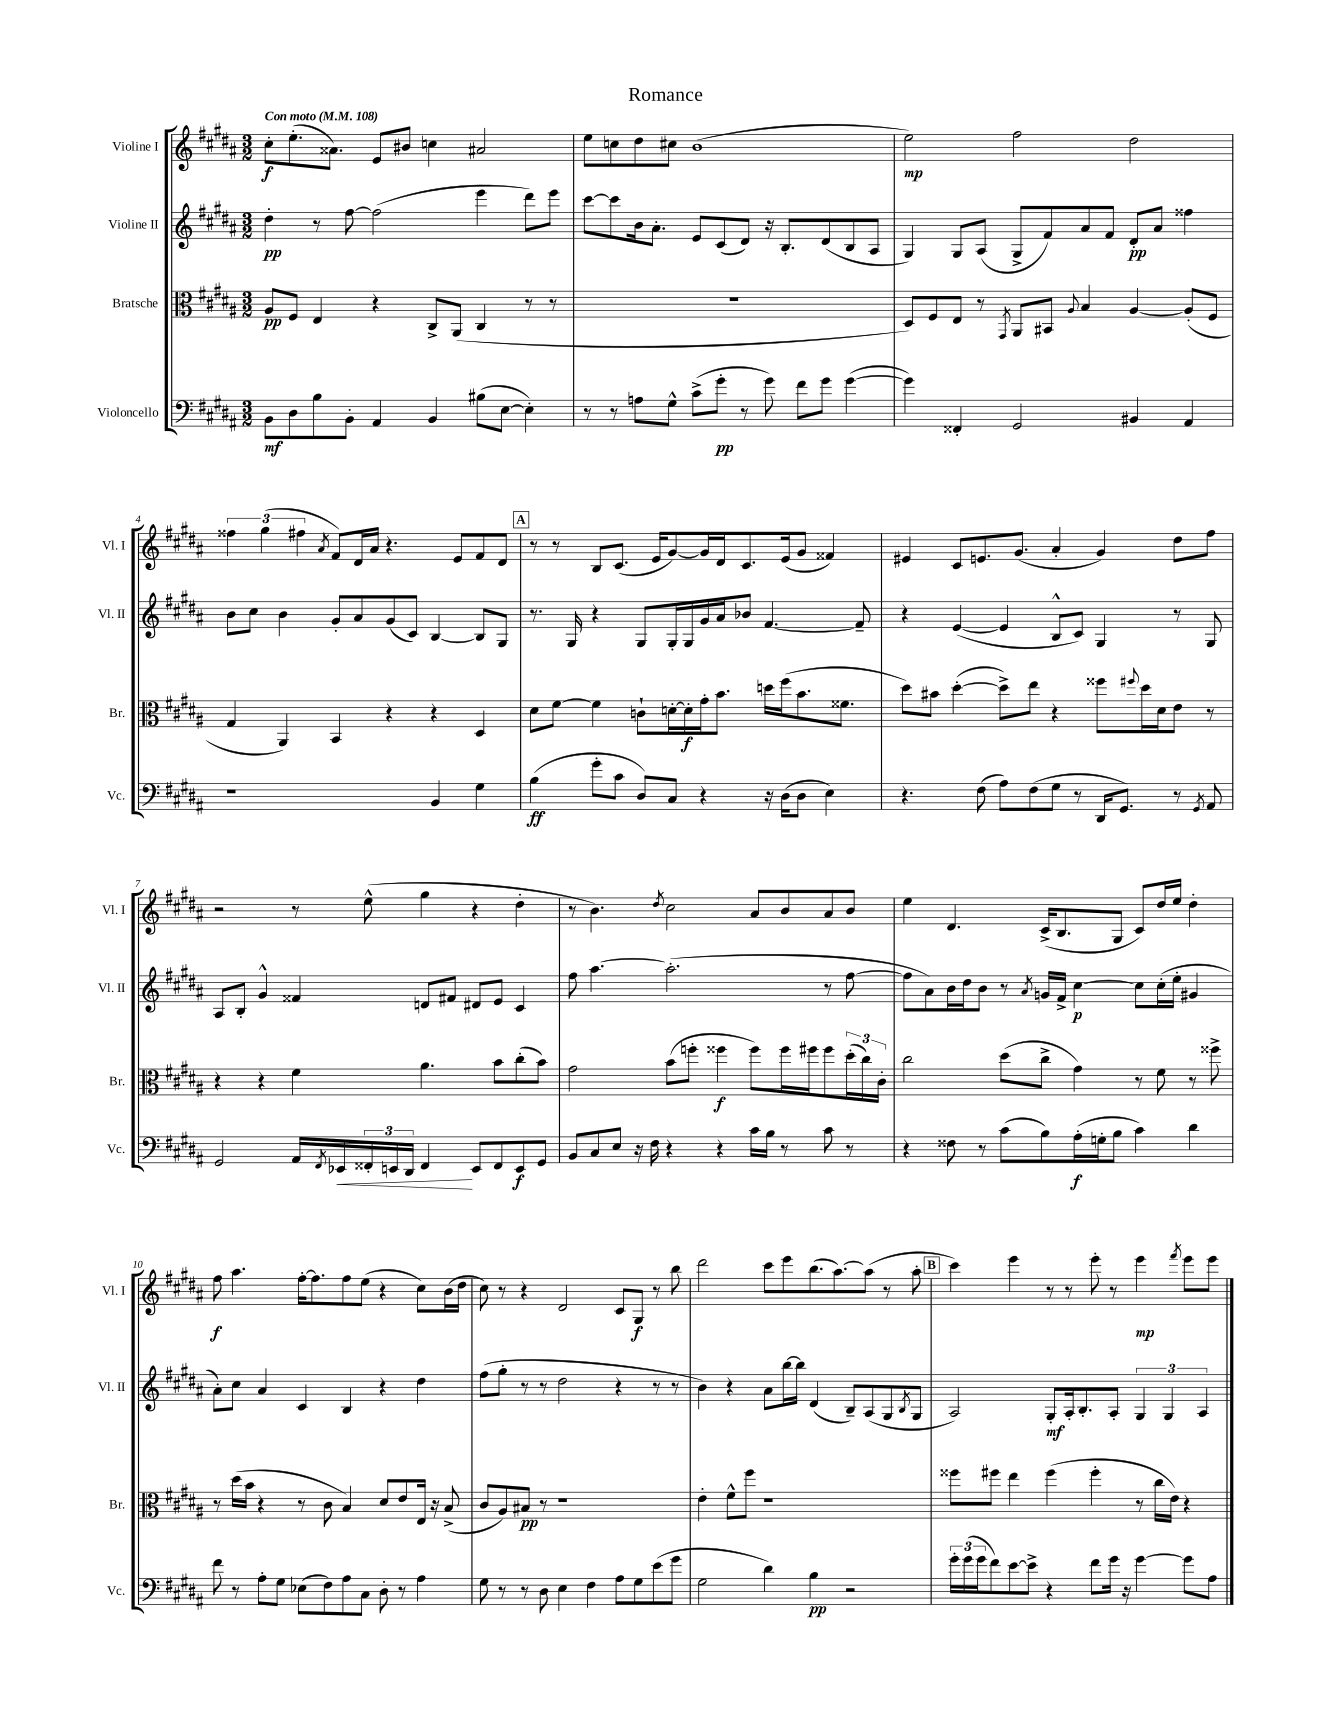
\header { title = "Romance" }
<<
\new StaffGroup <<
\new Staff = "s0" \with { instrumentName = "Violine I" shortInstrumentName = "Vl. I" } {
    \clef treble \key b \major \numericTimeSignature \time 3/2 \tempo "Con moto" 4 = 108
    cis''8-.\f e''8.-.( aisis'8.) e'8 bis'8 c''4 ais'2 |
    e''8 c''8 dis''8 cis''8 b'1( |
    e''2\mp) fis''2 dis''2 |
    \tuplet 3/2 { fisis''4 gis''4( fis''4 } \acciaccatura { ais'8 } fis'8) dis'16 ais'16 r4. e'8 fis'8 dis'8 |
    \mark \markup { \box "A" } r8 r8 b8 cis'8.( e'16 gis'8~) gis'16 dis'16 cis'8. e'16( gis'8 fisis'4) |
    eis'4 cis'8 e'8. gis'8.( ais'4-. gis'4) dis''8 fis''8 |
    r2 r8 e''8-^( gis''4 r4 dis''4-. |
    r8 b'4.) \acciaccatura { dis''8 } cis''2 ais'8 b'8 ais'8 b'8 |
    e''4 dis'4. cis'16->( b8. gis8 cis'8) dis''16 e''16 dis''4-. |
    fis''8\f ais''4. fis''16~-. fis''8. fis''8 e''8( r4 cis''8) b'16( dis''16 |
    cis''8) r8 r4 dis'2 cis'8 gis8\f r8 b''8 |
    dis'''2 cis'''8 e'''8 b''8.( ais''8.~) ais''8( r8 ais''8-. |
    \mark \markup { \box "B" } cis'''4) e'''4 r8 r8 e'''8-. r8 e'''4\mp \acciaccatura { fis'''8 } e'''8 e'''8 \bar "|." |
}
\new Staff = "s1" \with { instrumentName = "Violine II" shortInstrumentName = "Vl. II" } {
    \clef treble \key b \major \numericTimeSignature \time 3/2
    dis''4-.\pp r8 fis''8~ fis''2( e'''4 dis'''8) e'''8 |
    cis'''8~ cis'''8 b'16 ais'8.-. e'8 cis'8( dis'8) r16 b8.-. dis'8( b8 ais8 |
    gis4) gis8 ais8( gis8-> fis'8) ais'8 fis'8 dis'8-.\pp ais'8 fisis''4 |
    b'8 cis''8 b'4 gis'8-. ais'8 gis'8( cis'8) b4~ b8 gis8 |
    \mark \markup { \box "A" } r8. gis16 r4 gis8 gis16-. gis16 gis'16 ais'16 bes'8 fis'4.~ fis'8-- |
    r4 e'4~( e'4 b8-^ cis'8) gis4 r8 gis8 |
    ais8 b8-. gis'4-^ fisis'4 d'8 fis'8 dis'8 e'8 cis'4 |
    fis''8 ais''4.~ ais''2.-.( r8 fis''8~ |
    fis''8 ais'8) b'16 dis''16 b'8 r8 \acciaccatura { ais'8 } g'16 fis'16-> cis''4~\p cis''8 cis''16-.( e''16-. gis'4 |
    ais'8-.) cis''8 ais'4 cis'4 b4 r4 dis''4 |
    fis''8( gis''8-. r8 r8 dis''2 r4 r8 r8 |
    b'4) r4 ais'8 b''16~ b''16 dis'4( b8--) ais8( gis8 \acciaccatura { b8 } gis8 |
    \mark \markup { \box "B" } ais2) gis8-.\mf ais16-. b8.-. ais8-. \tuplet 3/2 { gis4 gis4 ais4 } \bar "|." |
}
\new Staff = "s2" \with { instrumentName = "Bratsche" shortInstrumentName = "Br." } {
    \clef alto \key b \major \numericTimeSignature \time 3/2
    ais8\pp fis8 e4 r4 cis8-> ais,8( cis4 r8 r8 |
    R1. |
    dis8) fis8 e8 r8 \acciaccatura { gis,8 } ais,8 bis,8 \appoggiatura { ais8 } b4 ais4~ ais8-.( fis8 |
    gis4 ais,4) b,4 r4 r4 dis4 |
    \mark \markup { \box "A" } dis'8 fis'8~ fis'4 c'8-! d'16~-. d'16-.\f gis'16-. b'8. d''16 fis''16( b'8. fisis'8. |
    dis''8) bis'8 dis''4~-.( dis''8->) e''8 r4 fisis''8 \appoggiatura { fis''8 } dis''16 dis'16 e'8 r8 |
    r4 r4 fis'4 ais'4. b'8 cis''8-.( b'8) |
    gis'2 b'8( f''8-. fisis''4\f fisis''8) fisis''16 fis''16 fis''8 \tuplet 3/2 { dis''16-.( cis''16) cis'16-. } |
    cis''2 dis''8( cis''8-> gis'4) r8 fis'8 r8 fisis''8-> |
    r8 dis''16( b'16 r4 r8 cis'8 b4) dis'8 e'8 e16 r16 b8->( |
    cis'8 ais8) bis8\pp r8 r1 |
    e'4-. fis'8-^ fis''8 r1 |
    \mark \markup { \box "B" } fisis''8 fis''8 e''4 fis''4( fis''4-. r8 cis''16 e'16) r4 \bar "|." |
}
\new Staff = "s3" \with { instrumentName = "Violoncello" shortInstrumentName = "Vc." } {
    \clef bass \key b \major \numericTimeSignature \time 3/2
    b,8\mf dis8 b8 b,8-. ais,4 b,4 bis8( e8~ e4-.) |
    r8 r8 a8 gis8-^ cis'8->( gis'8-.\pp r8 gis'8) fis'8 gis'8 gis'4~( |
    gis'4) fisis,4-. gis,2 bis,4 ais,4 |
    r1 b,4 gis4 |
    \mark \markup { \box "A" } b4\ff( gis'8-. cis'8 dis8) cis8 r4 r16 dis16( dis8 e4) |
    r4. fis8( ais8) fis8( gis8 r8 dis,16 gis,8.) r8 \acciaccatura { gis,8 } ais,8 |
    gis,2 ais,16 \acciaccatura { fis,8 } ees,16\< \tuplet 3/2 { fisis,16-. e,16 dis,16 } fisis,4\! e,8 fisis,8 e,8\f gis,8 |
    b,8 cis8 e8 r16 fis16 r4 r4 cis'16 b16 r8 cis'8 r8 |
    r4 fisis8 r8 cis'8( b8) ais16-.\f( g16-. b8 cis'4) dis'4 |
    fis'8 r8 ais8-. gis8 ees8( fis8) ais8 cis8 dis8-. r8 ais4 |
    gis8 r8 r8 dis8 e4 fis4 ais8 gis8 e'8( gis'8 |
    gis2 dis'4) b4\pp r2 |
    \mark \markup { \box "B" } \tuplet 3/2 { gis'16-. gis'16( gis'16 } fis'8) e'8~ e'8-> r4 fis'8 gis'16 r16 gis'4~ gis'8 ais8 \bar "|." |
}
>>
>>
